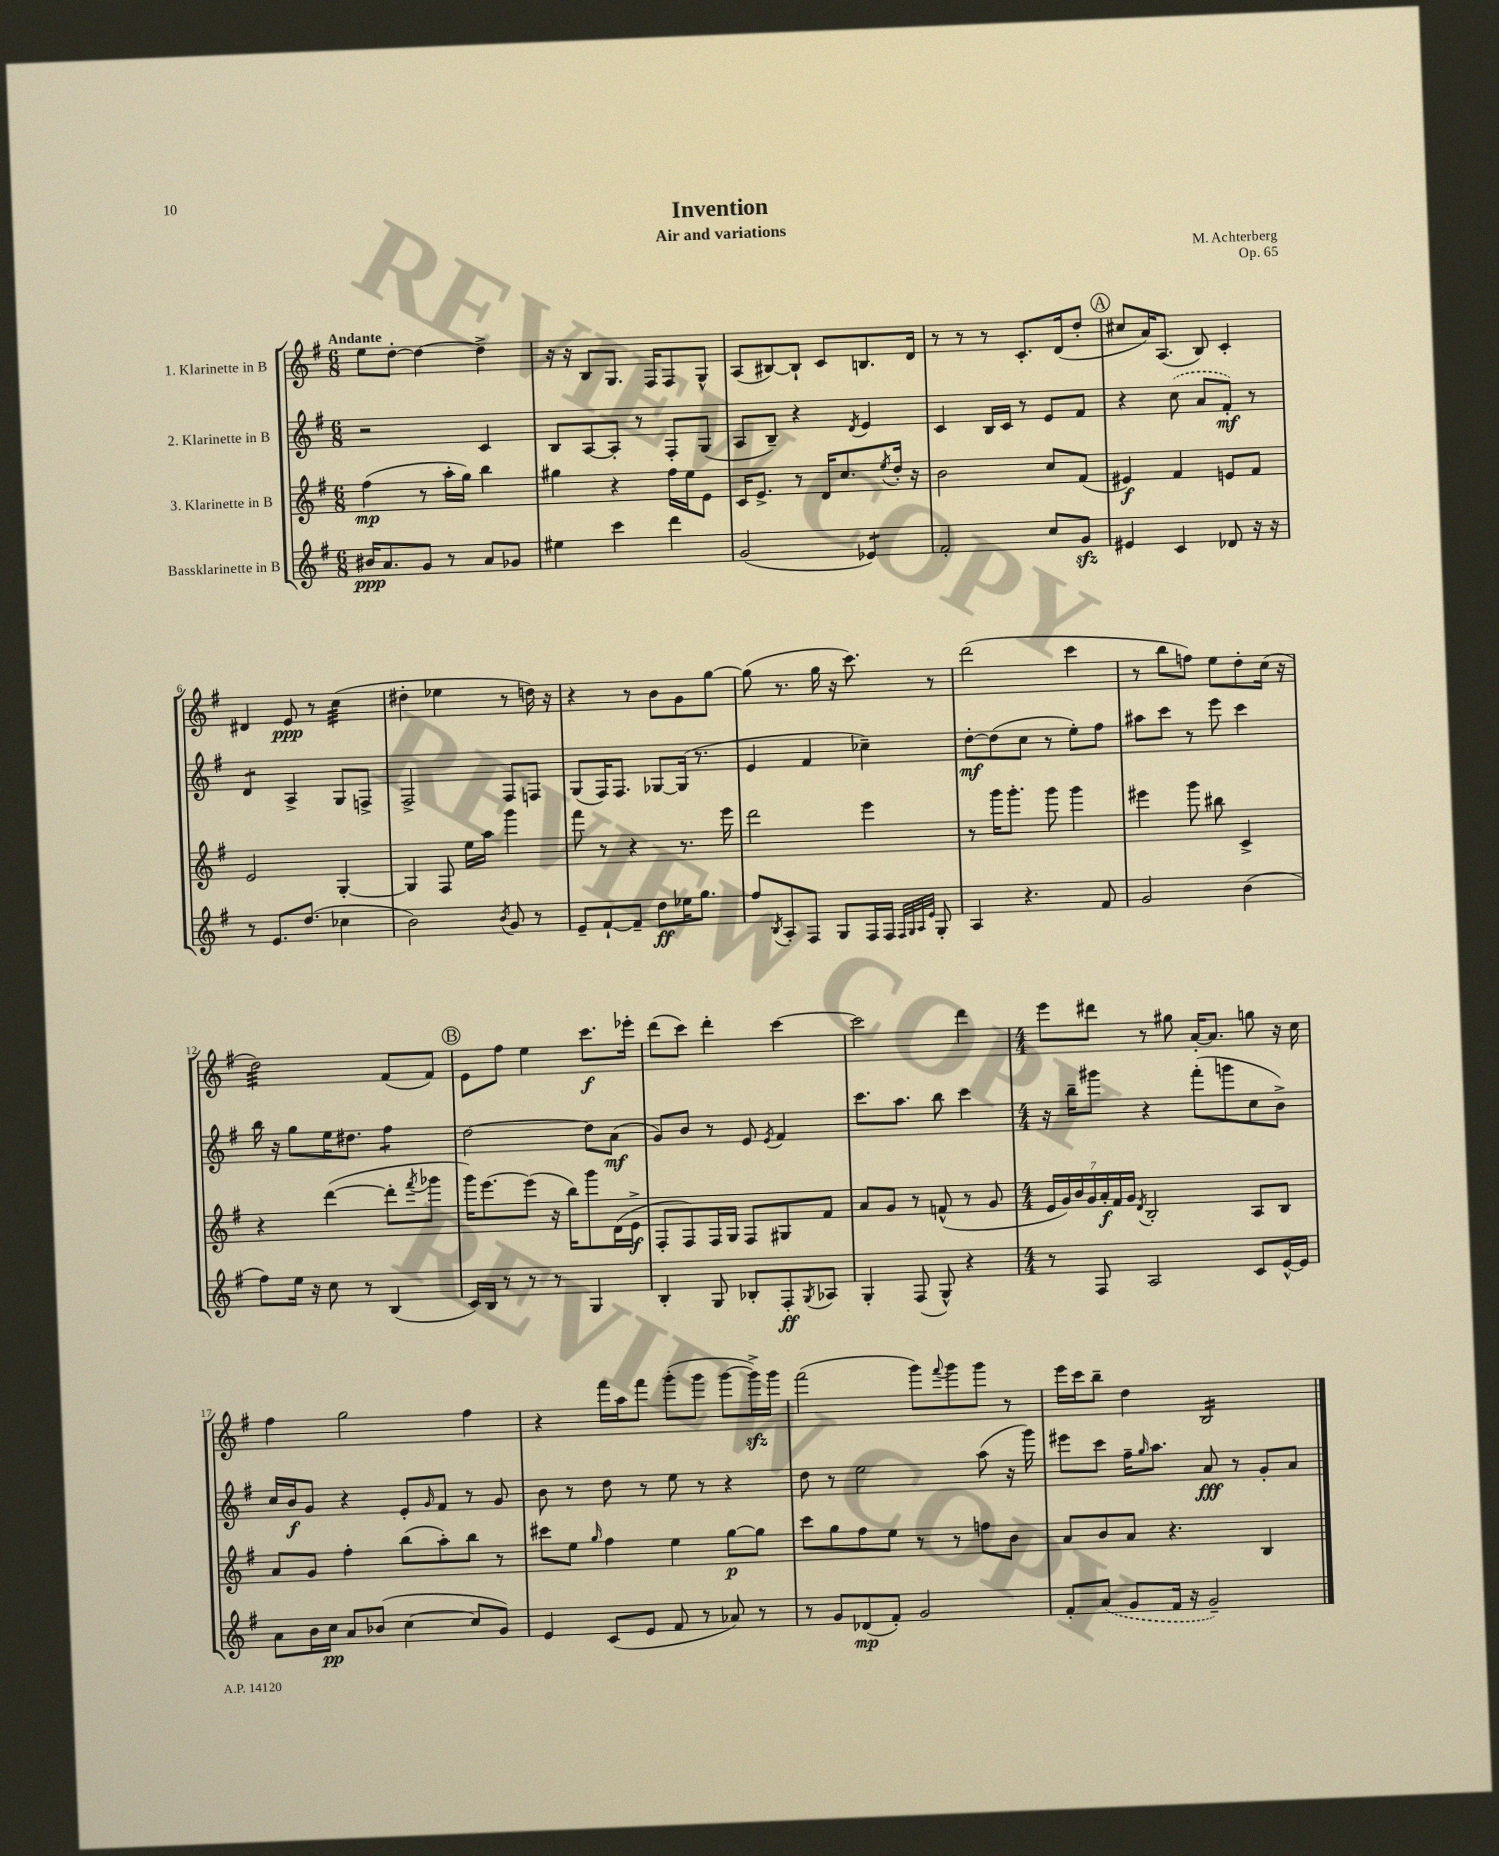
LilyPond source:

\header { title = "Invention" composer = "M. Achterberg" subtitle = "Air and variations" opus = "Op. 65" }
<<
\new StaffGroup <<
\new Staff = "s0" \with { instrumentName = "1. Klarinette in B" } {
    \clef treble \key g \major \numericTimeSignature \time 6/8 \tempo "Andante"
    e''8 d''8~-. d''4~ d''4-> |
    r16 r16 b8 g8. fis16 fis8 g8-^ |
    a8( bis8~) bis8-! c'8 b8. d'16 |
    r8 r8 r8 c'8.-. d'16( d''8-. |
    \mark \markup { \circle "A" } cis''8 a'16) a8.( b8) c'4-. |
    dis'4 e'8\ppp r8 c''4:32( |
    dis''4-. ees''4 r8 d''16) r16 |
    r4 r8 b'8 g'8 g''8~ |
    g''8( r8. g''16 r16 c'''8.) r8 |
    d'''2( c'''4 |
    r8 b''8 f''8) e''8 d''8-. c''16( r16 |
    d''2:32) fis'8( fis'8) |
    \mark \markup { \circle "B" } e'8 fis''8 e''4 c'''8.\f ees'''16-. |
    d'''8( c'''8) d'''4-. c'''4~ |
    c'''2 d'''4 |
    \numericTimeSignature \time 4/4 e'''8 dis'''8 r8 gis''8 a'16~-. a'8. g''8 r16 c''16 |
    fis''4 g''2 fis''4 |
    r4 fis'''16 a''16 fis'''8 g'''8-.( g'''8 g'''8~ g'''16->\sfz) g'''16 |
    fis'''2( g'''8) \appoggiatura { fis'''8 } g'''8 g'''8 r8 |
    e'''16 c'''16 b''8-- d''4 b2:16 \bar "|." |
}
\new Staff = "s1" \with { instrumentName = "2. Klarinette in B" } {
    \clef treble \key g \major \numericTimeSignature \time 6/8
    r2 c'4 |
    b8 a8~ a8-. r8 fis8-. g8( |
    a8 b8--) r4 \acciaccatura { d'8 } e'4 |
    c'4 b16 c'16 r8 e'8 fis'8 |
    \mark \markup { \circle "A" } r4 \once \slurDashed c''8( a'8 fis'8-.\mf) r8 |
    d'4:8 a4-> g8 f8-> |
    fis2-> fis8 f8 |
    g8( fis16) fis8. ges8~ ges16( r8. |
    e'4 fis'4 ces''4--) |
    d''8~-.\mf d''8( c''8 r8 e''8-.) fis''8 |
    ais''8 c'''8 r8 e'''8 c'''4 |
    b''16 r16 g''8 e''16 dis''8. fis''4:8 |
    \mark \markup { \circle "B" } d''2~ d''8 a'8\mf( |
    g'8) b'8 r8 e'8 \acciaccatura { e'8 } fis'4 |
    c'''8. a''8. b''8 c'''4 |
    \numericTimeSignature \time 4/4 r16 b''16-- gis'''8 r4 fis'''8-.( g'''8 c''8 b'8->) |
    c''16 b'16\f g'8 r4 e'8-. \grace { g'16 } fis'8 r8 g'8 |
    b'8 r8 d''8 r8 e''8 r8 r4 |
    d''8 r8 e''2 a''8( r16 g'''16) |
    eis'''8 c'''8 fis''16-- \grace { g''16 } a''8. a'8\fff r8 g'8-. a'8 \bar "|." |
}
\new Staff = "s2" \with { instrumentName = "3. Klarinette in B" } {
    \clef treble \key g \major \numericTimeSignature \time 6/8
    fis''4\mp( r8 a''16-. g''16) b''4 |
    gis''4 r4 fis''16 e''16 e'8 |
    c'16 e'8.-> r8 d'16 c''8. \acciaccatura { e''8 } d''16-. r16 |
    b'2 c''8 fis'8( |
    \mark \markup { \circle "A" } eis'4\f) fis'4 e'8 fis'8 |
    e'2 g4~-. |
    g4 fis8 e''16 a''16 g'''4 |
    fis'''8 r8 r4 r8. e'''16 |
    d'''2 e'''4 |
    r8 g'''16 g'''8.-. g'''8 g'''4 |
    eis'''4 g'''8 bis''8 c'4-> |
    r4 d'''4~( d'''8-. \acciaccatura { fis'''8 } ges'''8 |
    \mark \markup { \circle "B" } g'''16) e'''8.~ e'''8( r16 b''16) g'''8 d'16( e'16->\f |
    fis8-. fis8) fis16 g16 fis8 gis8 fis'8 |
    a'8 g'8 r8 f'8-^( r8 g'8 |
    \numericTimeSignature \time 4/4 \tuplet 7/4 { e'16 g'16) b'16 g'16 a'16-.\f fis'16 g'16 } \acciaccatura { d'8 } b2-. a8 b8 |
    a'8 g'8 fis''4-. b''8( a''8-.) b''8 r8 |
    cis'''8 e''8 \grace { g''16 } fis''4 e''4 g''8~\p g''8 |
    c'''8 g''8 fis''8 e''8 r8 r8 f''8 b'8 |
    a'8 b'8 a'8 r4. b4 \bar "|." |
}
\new Staff = "s3" \with { instrumentName = "Bassklarinette in B" } {
    \clef treble \key g \major \numericTimeSignature \time 6/8
    bis'16\ppp a'8. g'8 r8 a'8 ges'8 |
    eis''4 c'''4 d'''4 |
    g'2( ees'4:8) |
    fis'2-. c''8 g'8\sfz |
    \mark \markup { \circle "A" } eis'4 c'4 des'8 r16 r16 |
    r8 e'8. d''8.( ces''4 |
    b'2) \acciaccatura { b'8 } g'8 r8 |
    e'8-- fis'8~-! fis'8-- d''8\ff ees''16 g''8. |
    fis''8 \acciaccatura { b8 } a8-. fis8 g8 fis16 fis16 \grace { fis32 g32 a32 e'32 } g8-. |
    a4 r4. fis'8 |
    g'2 b'4( |
    fis''8) e''16 r16 c''8 r8 b4( |
    \mark \markup { \circle "B" } c'16) b16 r8 r8 r8 g4 |
    b4-. g8 bes8-. fis8-.\ff \acciaccatura { g8 } aes8 |
    g4-. fis8( g8-^) r4 |
    \numericTimeSignature \time 4/4 r8 fis8 a2 c'8 e'16~-^ e'16 |
    a'8 b'16 c''16\pp a'8 bes'8( c''4~ c''8 g'8) |
    e'4 c'8( e'8 fis'8 r8 aes'8) r8 |
    r8 g'8 des'8\mp( fis'8-.) g'2 |
    fis'8-. \once \slurDashed a'8( g'8 fis'16 r16 g'2--) \bar "|." |
}
>>
>>
